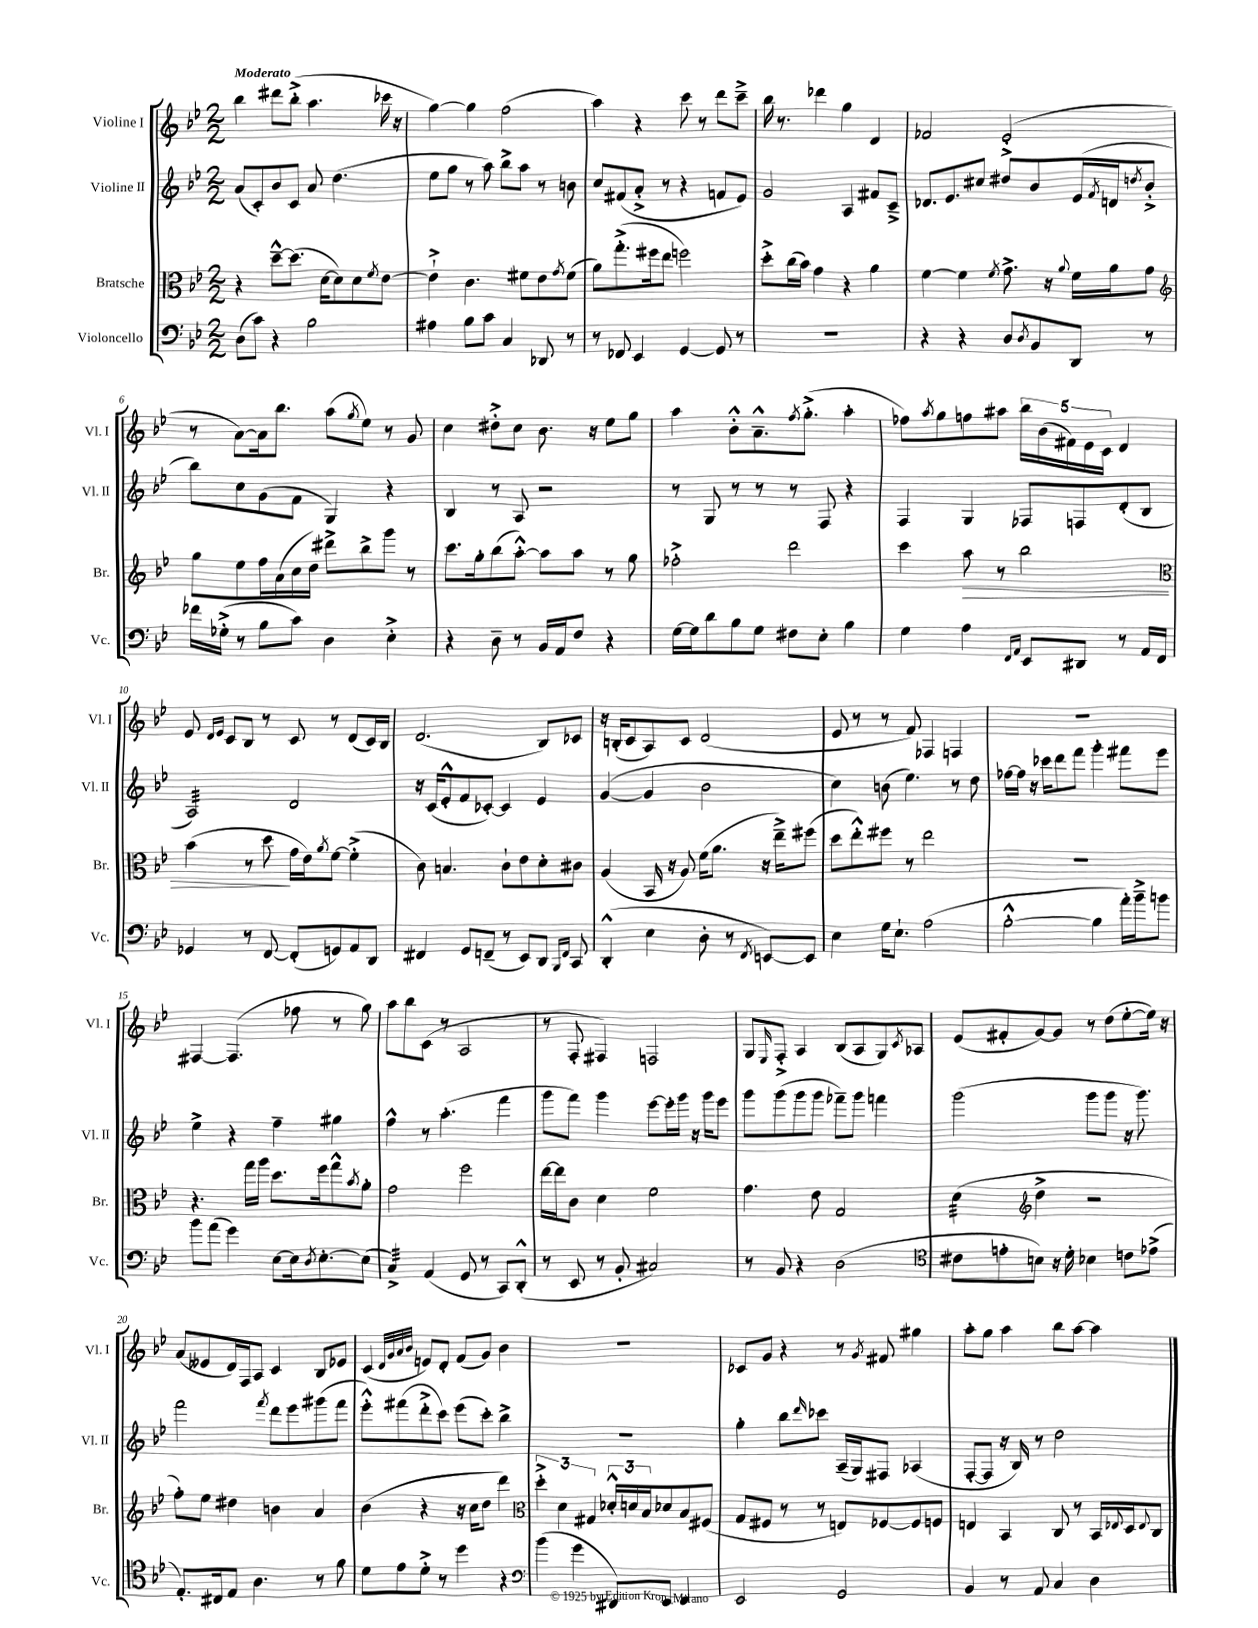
<<
\new StaffGroup <<
\new Staff = "s0" \with { instrumentName = "Violine I" shortInstrumentName = "Vl. I" } {
    \clef treble \key bes \major \numericTimeSignature \time 2/2 \tempo "Moderato"
    bes''4 dis'''8 bes''8-.->( a''4. ces'''16 r16 |
    g''4~) g''4 f''2( |
    a''4) r4 c'''8 r8 d'''8 c'''8---> |
    bes''16 r8. des'''4 g''4 d'4 |
    fes'2 ees'2-.->( |
    r8 a'8~) a'16 bes''8. a''8( \acciaccatura { g''8 } ees''8) r8 g'8 |
    c''4 dis''8-.-> c''8 bes'8. r16 ees''8 g''8 |
    a''4 bes'8-.-^ a'8.---^ \acciaccatura { f''8 } g''8.-.->( a''4-. |
    fes''8) \acciaccatura { a''8 } g''8 f''8 ais''8 \tuplet 5/4 { bes''16 bes'16( fis'16) ees'16 c'16 } d'4 |
    ees'8 \grace { d'16 ees'16 } c'8 bes8 r8 c'8 r8 d'8( c'16) bes16 |
    d'2.( bes8) ces'8 |
    r16 b16-.( c'8 a8) c'8 d'2( |
    ees'8 r8 r8 f'8) fes4 f4 |
    R1 |
    fis4~ fis4.( fes''8 r8 g''8) |
    a''8 bes''8 c'8( r8 a2 |
    r8 f8-. fis4) f2 |
    g8 \grace { ees16 } f8-.-> a4 bes8( a8 g8) \acciaccatura { c'8 } aes8 |
    ees'8( fis'8-. g'8~) g'8 r8 d''8( ees''8~-. ees''16) r16 |
    a'8( eeses'8 d'16) f16 a8 c'4 bes8 ees'8 |
    c'4( \grace { d'32 g'32 a'32 bes'32 } e'8) d'8-. f'8( g'8) bes'4 |
    R1 |
    ces'8 g'8 r4 r8 \acciaccatura { g'8 } fis'8 gis''4 |
    a''8-. g''8 a''4 bes''8 a''8~ a''4 \bar "|." |
}
\new Staff = "s1" \with { instrumentName = "Violine II" shortInstrumentName = "Vl. II" } {
    \clef treble \key bes \major \numericTimeSignature \time 2/2
    a'8( c'8-.) bes'8 c'8 a'8 d''4.( |
    ees''8 g''8 r8 a''8) bes''8-> a''8 r8 b'8 |
    c''8 fis'8( a'8-.-> r8 r4 f'8 ees'8) |
    g'2 a4 fis'8 c'8---> |
    des'8. ees'8. cis''8 dis''8 bes'8 ees'16( \acciaccatura { f'8 } d'16 \acciaccatura { d''8 } bes'8-.-> |
    bes''8) c''8 g'8( f'8 g4) r4 |
    bes4 r8 a8 r2 |
    r8 g8 r8 r8 r8 f8 r4 |
    f4 g4 fes8 f8 d'8-.( bes8 |
    a2:32) d'2 |
    r16 c'16( ees'8-.-^ f'8 ces'8~-.) ces'4 ees'4 |
    g'4~( g'4 bes'2 |
    c''4) b'8( ees''4.) r8 d''8 |
    fes''16~ fes''16 r16 ces'''16 d'''8 f'''8 g'''4-. fis'''8 ees'''8 |
    ees''4-> r4 f''4-- gis''4 |
    f''4-^ r8 a''4.-.( f'''4 |
    g'''8 f'''8) g'''4 ees'''8~ ees'''16-. g'''16 r16 g'''16 ees'''8 |
    g'''8 g'''8( g'''8 g'''8 fes'''8--) g'''8 f'''4 |
    g'''2( g'''8 g'''8 r16 g'''8.) |
    f'''2 \acciaccatura { f'''8 } d'''8 ees'''8 gis'''8( f'''8 |
    ees'''8-.-^) fis'''8( d'''8-.-> c'''8) ees'''8( c'''8-.) bes''4-> |
    R1 |
    g''4-. bes''8 \grace { d'''16 } ces'''8 a16--( g16) fis8 aes4( |
    f8~-. f8 r16 bes16) r8 d''2 \bar "|." |
}
\new Staff = "s2" \with { instrumentName = "Bratsche" shortInstrumentName = "Br." } {
    \clef alto \key bes \major \numericTimeSignature \time 2/2
    r4 d''8~---^ d''8.( d'16~ d'8) d'8 \acciaccatura { f'8 } ees'8~ |
    ees'4-!-> c'4. fis'8 ees'8 \acciaccatura { g'8 } fis'8( |
    a'8) g''8.-.->( fis''16 ees''8 f''2) |
    d''8-.-> c''16( bes'16) g'4 r4 a'4 |
    f'4~ f'4 \acciaccatura { f'8 } g'8.-> r16 \appoggiatura { a'8 } f'16 a'16 g'8 |
    \clef treble g''8 ees''8 f''16 a'16( c''16 d''16) dis'''8-> bes''8-> g'''8 r8 |
    c'''8. g''16-. bes''8( a''8~-.-^) a''8 a''8 r8 g''8 |
    fes''2-.-> d'''2 |
    c'''4 a''8\> r8 bes''2 |
    \clef alto bes'4( r8 d''8\! g'16 ees'16) \acciaccatura { a'8 } f'8~ f'4-.->( |
    c'8) b4. c'8-! ees'8 d'8-. cis'8 |
    a4( bes,16 r16 a8) f'16( a'8. r16 ees''16--->) fis''8( |
    d''8 ees''8-.-^) fis''8 r8 ees''2 |
    R1 |
    r4. g''16 a''16 d''8. f''16 g''8-^ \acciaccatura { bes'8 } a'8-. |
    g'2 f''2 |
    ees''16~ ees''16 c'8 d'4 f'2 |
    g'4. ees'8 g2 |
    d'4:32( \clef treble d''4-> r2 |
    f''8-.) ees''8 dis''4 b'4 a'4 |
    bes'4( r4 r16 c''16 d''8 d'''4) |
    \clef alto \tuplet 3/2 { d''4-.-> d'4 gis4 } \tuplet 3/2 { des'16-.-^ d'16 bes16 } des'8 bes8 fis8( |
    g8 fis8 r8 r8 e8) fes8~ fes8 f8 |
    e4 bes,4 c8 r8 bes,16 \appoggiatura { ees8 } d16 \appoggiatura { ees8 } c8 \bar "|." |
}
\new Staff = "s3" \with { instrumentName = "Violoncello" shortInstrumentName = "Vc." } {
    \clef bass \key bes \major \numericTimeSignature \time 2/2
    d8( c'8) r4 bes2 |
    ais4 bes8 c'8 c4 des,8 r8 |
    r8 fes,8 ees,4 g,4~ g,8 r8 |
    R1 |
    r4 r4 d8 \acciaccatura { d8 } bes,8 d,8 r8 |
    fes'16 ges16-.->( r8 bes8 c'8) d4 ees4-.-> |
    r4 d8-- r8 bes,16 a,16 f8 r4 |
    g16~ g16 d'8 bes8 g8 fis8 ees8-. bes4 |
    g4 a4 \grace { f,16 a,16 } ees,8 dis,8 r8 a,16 f,16 |
    ges,4 r8 f,8~ f,8-.( g,8) a,8 d,8 |
    fis,4 g,8 f,8--( r8 ees,8) d,8 \grace { bes,,16 f,16 } c,8 |
    d,4-.-^( ees4 d8-. r8 \acciaccatura { f,8 } e,8~) e,8 |
    ees4 g16 ees8.-! a2( |
    bes2~-.-^ bes4 a'16-.) bes'16---> b'8 |
    bes'8 a'8( g'4) ees8~ ees16 \acciaccatura { d8 } ees8.~-. ees8( |
    c4:32->) a,4( g,8 r8 c,8) d,8-.-^( |
    r8 ees,8 r8 bes,8-. cis2) |
    r8 bes,8 r4 d2( |
    \clef tenor cis'8 e'8-. b8) r16 d'16-. bes4 c'8 ees'8->( |
    ees8.-.) cis16 ees8 a4. r8 f'8 |
    d'8 ees'8 d'8-.-> r8 d''4 r4 |
    \clef bass bes'4( g'4 dis,8) ees,8 f,4 |
    ees,2 g,2 |
    bes,4 r8 a,8 c4 d4 \bar "|." |
}
>>
>>
